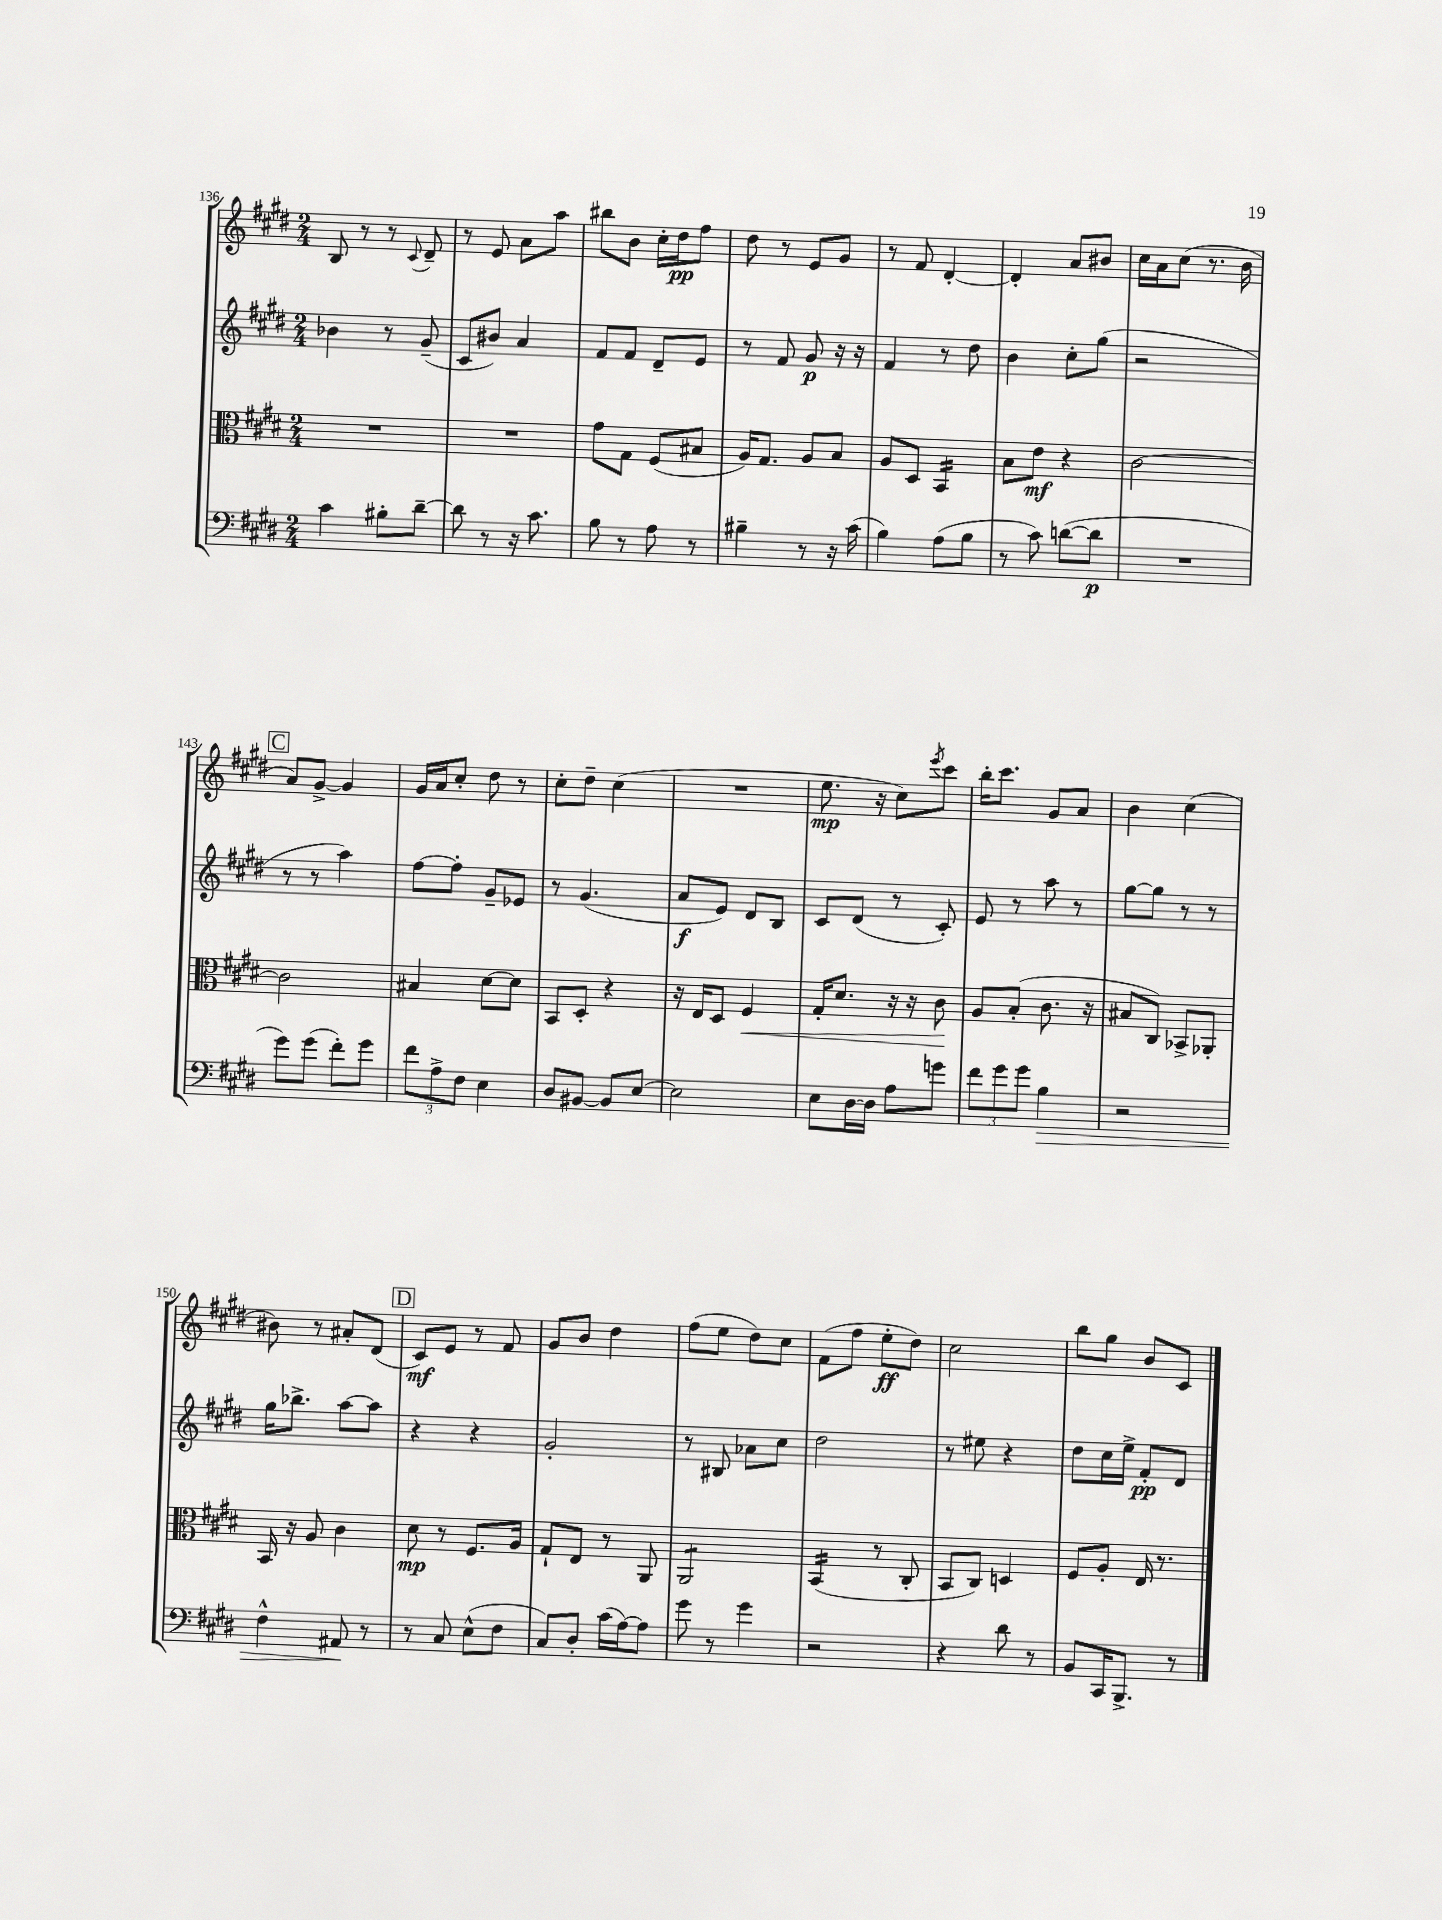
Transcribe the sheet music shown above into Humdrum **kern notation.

**kern	**kern	**kern	**kern
*staff4	*staff3	*staff2	*staff1
*clefF4	*clefC3	*clefG2	*clefG2
*k[f#c#g#d#]	*k[f#c#g#d#]	*k[f#c#g#d#]	*k[f#c#g#d#]
*M2/4	*M2/4	*M2/4	*M2/4
4c#	2r	4b-	8B
.	.	.	8r
8B#'	.	8r	8r
.	.	.	8qqc#
[8d#~	.	(8g#~	8d#~
=	=	=	=
8d#]	2r	8c#	8r
8r	.	8b#)	8e
16r	.	4a	8a
8.c#	.	.	.
.	.	.	8aa
=	=	=	=
8B	8g#	8f#	8bb#
8r	8G#	8f#	8b
8A	(8F#	8d#~	16cc#'
.	.	.	16dd#
8r	8B#	8e	8ff#
=	=	=	=
4B#~	16A)	8r	8dd#
.	8.G#	.	.
.	.	8f#	8r
8r	8A	8g#	8e
16r	8B	16r	8g#
(16c#	.	16r	.
=	=	=	=
4B)	8A	4f#	8r
.	8D#	.	8f#
(8A	4BB	8r	[4d#'
8B	.	8dd#	.
=	=	=	=
8r	8B	4b	4d#']
8c#)	8e	.	.
([8d	4r	8cc#'	8a
8d]	.	(8gg#	8b#
=	=	=	=
2r	[2c#	2r	16cc#
.	.	.	16a
.	.	.	(8cc#
.	.	.	8.r
.	.	.	16b
=	=	=	=
8g#)	2c#]	8r	8a)
(8g#	.	8r	[8g#^
8f#')	.	4aa)	4g#]
8g#	.	.	.
=	=	=	=
12f#	4B#	[8ff#	16g#
.	.	.	16a
12A^	.	.	.
.	.	8ff#']	8cc#'
12F#	.	.	.
4E	[8d#	8g#~	8dd#
.	8d#]	8e-	8r
=	=	=	=
8D#	8BB	8r	8cc#'
[8BB#	8D#'	(4.g#	8dd#~
8BB#]	4r	.	(4cc#
[8E	.	.	.
=	=	=	=
2E]	16r	8a	2r
.	16E	.	.
.	8D#	8e)	.
.	4F#	8d#	.
.	.	8B	.
=	=	=	=
8E	16G#'	8c#	8.ee
.	8.d#	.	.
[16D#	.	(8d#	.
16D#]	.	.	16r
8A	16r	8r	8cc#)
.	16r	.	.
.	.	.	8qeee
8g	8c#	8c#')	8ccc#
=	=	=	=
12f#	8A	8e	16bb'
.	.	.	8.ccc#
12g#	.	.	.
.	(8B'	8r	.
12g#	.	.	.
4B	8.c#	8aa	8g#
.	.	8r	8a
.	16r	.	.
=	=	=	=
2r	8B#	[8gg#	4b
.	8C#)	8gg#]	.
.	8BB-^	8r	(4cc#
.	8AA-'	8r	.
=	=	=	=
4F#^^	16BB	16gg#	8b#)
.	16r	8.bb-^	.
.	8A	.	8r
8AA#	4c#	[8aa	8a#'
8r	.	8aa]	(8d#
=	=	=	=
8r	8d#	4r	8c#)
8C#	8r	.	8e
(8E^^	8.F#	4r	8r
8F#	.	.	8f#
.	16A	.	.
=	=	=	=
8C#)	8G#`	2g#'	8g#
8D#'	8E	.	8b
(16c#	8r	.	4dd#
[16A)	.	.	.
8A]	8AA	.	.
=	=	=	=
8g#	2AA	8r	(8ff#
8r	.	8B#	8ee
4g#	.	8a-	8dd#)
.	.	8cc#	8cc#
=	=	=	=
2r	(4BB	2dd#	(8f#
.	.	.	8ff#
.	8r	.	8ee'
.	8C#'	.	8dd#)
=	=	=	=
4r	8BB	8r	2cc#
.	8C#)	8ee#	.
8d#	4D	4r	.
8r	.	.	.
=	=	=	=
8BB	8F#	8dd#	8bb
16CC#	8A'	16cc#	8gg#
8.BBB^	.	16ee^	.
.	16E	8f#'	8b
.	8.r	.	.
8r	.	8d#	8c#
==	==	==	==
*-	*-	*-	*-
